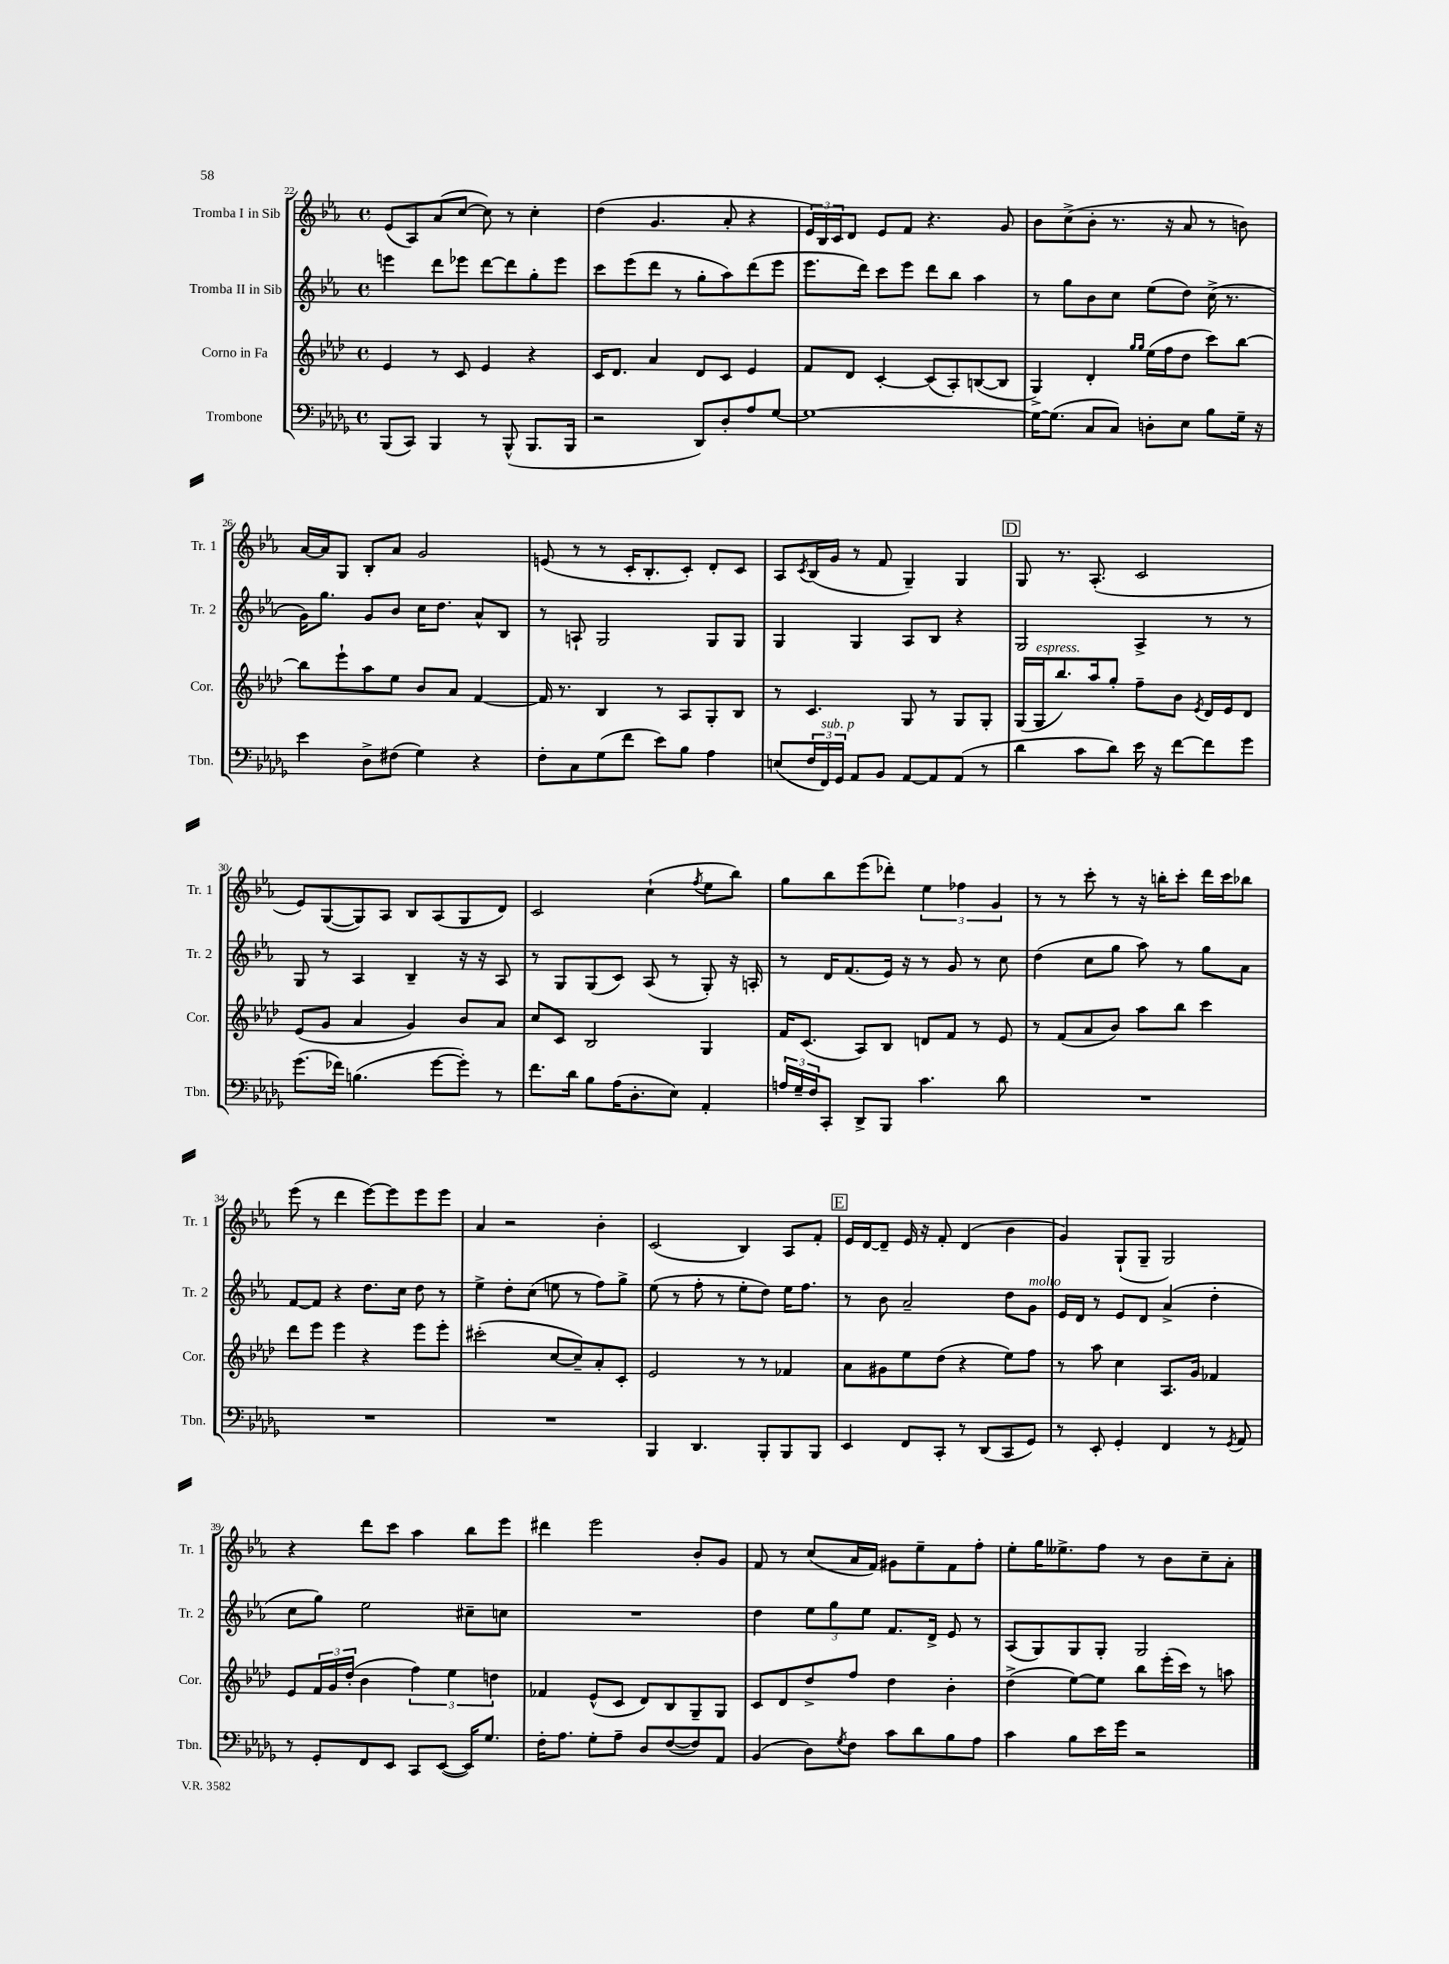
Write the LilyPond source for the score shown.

<<
\new StaffGroup <<
\new Staff = "s0" \with { instrumentName = "Tromba I in Sib" shortInstrumentName = "Tr. 1" } {
    \clef treble \key ees \major \defaultTimeSignature \time 4/4
    ees'8( aes8) aes'8( c''8~ c''8) r8 c''4-. |
    d''4( g'4. aes'8-. r4 |
    \tuplet 3/2 { ees'16) bes16 c'16 } d'8 ees'8 f'8 r4. g'8 |
    bes'8 c''8->( bes'8-. r8. r16 aes'8 r8 b'8) |
    aes'16~ aes'16 g8 bes8-. aes'8 g'2 |
    e'8( r8 r8 c'16-. bes8.-. c'8-.) d'8-. c'8 |
    aes8 \acciaccatura { c'8 } bes16( g'16 r8 f'8 g4--) g4 |
    \mark \markup { \box "D" } g8 r8. aes8.-.( c'2 |
    ees'8) g8~( g8) aes8 bes8 aes8( g8 d'8) |
    c'2 c''4-!( \acciaccatura { f''8 } ees''8 bes''8) |
    g''8 bes''8 ees'''8( des'''8-.) \tuplet 3/2 { ees''4 fes''4 g'4 } |
    r8 r8 c'''8-. r8 r16 b''16-. c'''8-. d'''16 c'''16 bes''8 |
    ees'''8( r8 d'''4 ees'''8~) ees'''8 ees'''8 ees'''8 |
    aes'4 r2 bes'4-. |
    c'2( bes4) aes8 f'8-. |
    \mark \markup { \box "E" } ees'16 d'16~ d'8-- ees'16 r16 f'8-. d'4( bes'4 |
    g'4) g8-!( g8-- g2) |
    r4 d'''8 c'''8 aes''4 bes''8 ees'''8 |
    dis'''4 ees'''2 bes'8-. g'8 |
    f'8 r8 c''8( aes'16 f'16) gis'8 ees''8-- f'8 f''8-. |
    ees''8-. g''16 eeses''8.-> f''8 r8 bes'8 c''8-- aes'8-. \bar "|." |
}
\new Staff = "s1" \with { instrumentName = "Tromba II in Sib" shortInstrumentName = "Tr. 2" } {
    \clef treble \key ees \major \defaultTimeSignature \time 4/4
    e'''4 d'''8 ees'''8 d'''8~ d'''8 g''8-. ees'''8 |
    c'''8 ees'''8( d'''8 r8 g''8-. aes''8) d'''8( ees'''8 |
    ees'''8. d'''16) c'''8 ees'''8 d'''8 bes''8 aes''4 |
    r8 g''8 bes'8 c''8 ees''8( d''8) c''16->( r8. |
    g'16) g''8. g'8 bes'8 c''16 d''8. aes'8-^ bes8 |
    r8 a8-! g2 g8 g8 |
    g4 g4 aes8 bes8 r4 |
    \mark \markup { \box "D" } g2 aes4-> r8 r8 |
    g8 r8 aes4 bes4-- r16 r16 aes8 |
    r8 g8 g8( c'8) aes8( r8 g8-.) r16 a16-. |
    r8 d'16 f'8.( ees'16) r16 r8 g'8 r8 c''8 |
    d''4( c''8 g''8 aes''8) r8 g''8 aes'8 |
    f'8~ f'8 r4 d''8. c''16 d''8 r8 |
    ees''4-> d''8-. c''8( e''8 r8 f''8) g''8-> |
    ees''8( r8 f''8-. r8 ees''8-. d''8) ees''16 f''8. |
    \mark \markup { \box "E" } r8 bes'8 aes'2-- d''8 g'8^\markup { \italic "molto" } |
    ees'16 d'16 r8 ees'8 d'8 aes'4->( d''4-. |
    c''8 g''8) ees''2 cis''8-- c''8 |
    R1 |
    d''4 \tuplet 3/2 { ees''8 g''8 ees''8 } f'8. d'16-> ees'8 r8 |
    aes8( g8) g8 g8-. g2 \bar "|." |
}
\new Staff = "s2" \with { instrumentName = "Corno in Fa" shortInstrumentName = "Cor." } {
    \clef treble \key aes \major \defaultTimeSignature \time 4/4
    ees'4 r8 c'8 ees'4 r4 |
    c'16 des'8. aes'4 des'8 c'8 ees'4 |
    f'8 des'8 c'4~-. c'8( aes8-.) b8~( b8 |
    g4->) des'4-. \grace { g''16 g''16 } ees''16( f''16 des''8 c'''8) bes''8~ |
    bes''8 ees'''8-! aes''8 ees''8 bes'8 aes'8 f'4~ |
    f'16 r8. bes4 r8 aes8 g8-. bes8 |
    r8 c'4. g8 r8 g8 g8-. |
    \mark \markup { \box "D" } g16( g16^\markup { \italic "espress." } bes''8.) aes''16 g''8-. f''8-- bes'8 \acciaccatura { ees'8 } des'16 ees'16 des'8 |
    ees'8( g'8 aes'4 g'4) bes'8 aes'8 |
    c''8 c'8 bes2 g4 |
    f'16 c'8.( aes8) bes8 d'8 f'8 r8 ees'8 |
    r8 f'8( aes'8 bes'8) aes''8 bes''8 c'''4 |
    des'''8 ees'''8 ees'''4 r4 ees'''8 ees'''8-. |
    cis'''2-.( c''8~ c''8--) aes'8-. c'8-. |
    ees'2 r8 r8 fes'4 |
    \mark \markup { \box "E" } aes'8 gis'8 ees''8 des''8( r4 ees''8) f''8 |
    r8 aes''8 c''4 aes8. g'16 fes'4 |
    ees'8 \tuplet 3/2 { f'16 g'16 des''16-.( } bes'4 \tuplet 3/2 { f''4) ees''4 d''4 } |
    fes'4 ees'8-^( c'8 des'8) bes8 g8-- g8 |
    c'8 des'8 des''8-> f''8 des''4 bes'4-. |
    des''4->( ees''8~) ees''8 bes''8 ees'''16-.( c'''16) r8 a''8 \bar "|." |
}
\new Staff = "s3" \with { instrumentName = "Trombone" shortInstrumentName = "Tbn." } {
    \clef bass \key des \major \defaultTimeSignature \time 4/4
    bes,,8( c,8) bes,,4 r8 bes,,8-^( bes,,8. bes,,16 |
    r2 des,8) des8-. aes8 ges8~ |
    ges1~ |
    ges16~ ges8.( c8 c8) d8-. ees8 bes8 ges16-- r16 |
    ees'4 des8-> fis8( ges4) r4 |
    f8-. c8 ges8( f'8 ees'8) bes8 aes4 |
    e8( \tuplet 3/2 { f16 f,16^\markup { \italic "sub. p" }) ges,16 } aes,8 bes,8 aes,8~ aes,8 aes,8( r8 |
    \mark \markup { \box "D" } des'4 c'8 des'8) ees'16 r16 f'8~ f'8 ges'8 |
    ges'8.( fes'16) b4.( ges'8~ ges'8-.) r8 |
    f'8. des'16 bes8 aes16( des8.-. ees8) aes,4-. |
    \tuplet 3/2 { a16 ges16-- f16 } c,8-. des,8-> bes,,8 c'4. des'8 |
    R1 |
    R1 |
    R1 |
    bes,,4 des,4. bes,,8-. bes,,8 bes,,8 |
    \mark \markup { \box "E" } ees,4 f,8 c,8-. r8 des,8( c,8 ges,8) |
    r8 ees,8-. ges,4-. f,4 r8 \acciaccatura { ges,8 } aes,8 |
    r8 ges,8-. f,8 ees,8 c,8 ees,8~( ees,16) ges8. |
    f16-. aes8. ges8-. aes8-- des8 f8~( f8) aes,8 |
    bes,4( des8) \acciaccatura { ges8 } f8 c'8 des'8 bes8 aes8 |
    c'4 bes8 ees'16 ges'16 r2 \bar "|." |
}
>>
>>
\layout { \context { \Score currentBarNumber = #22 } }
